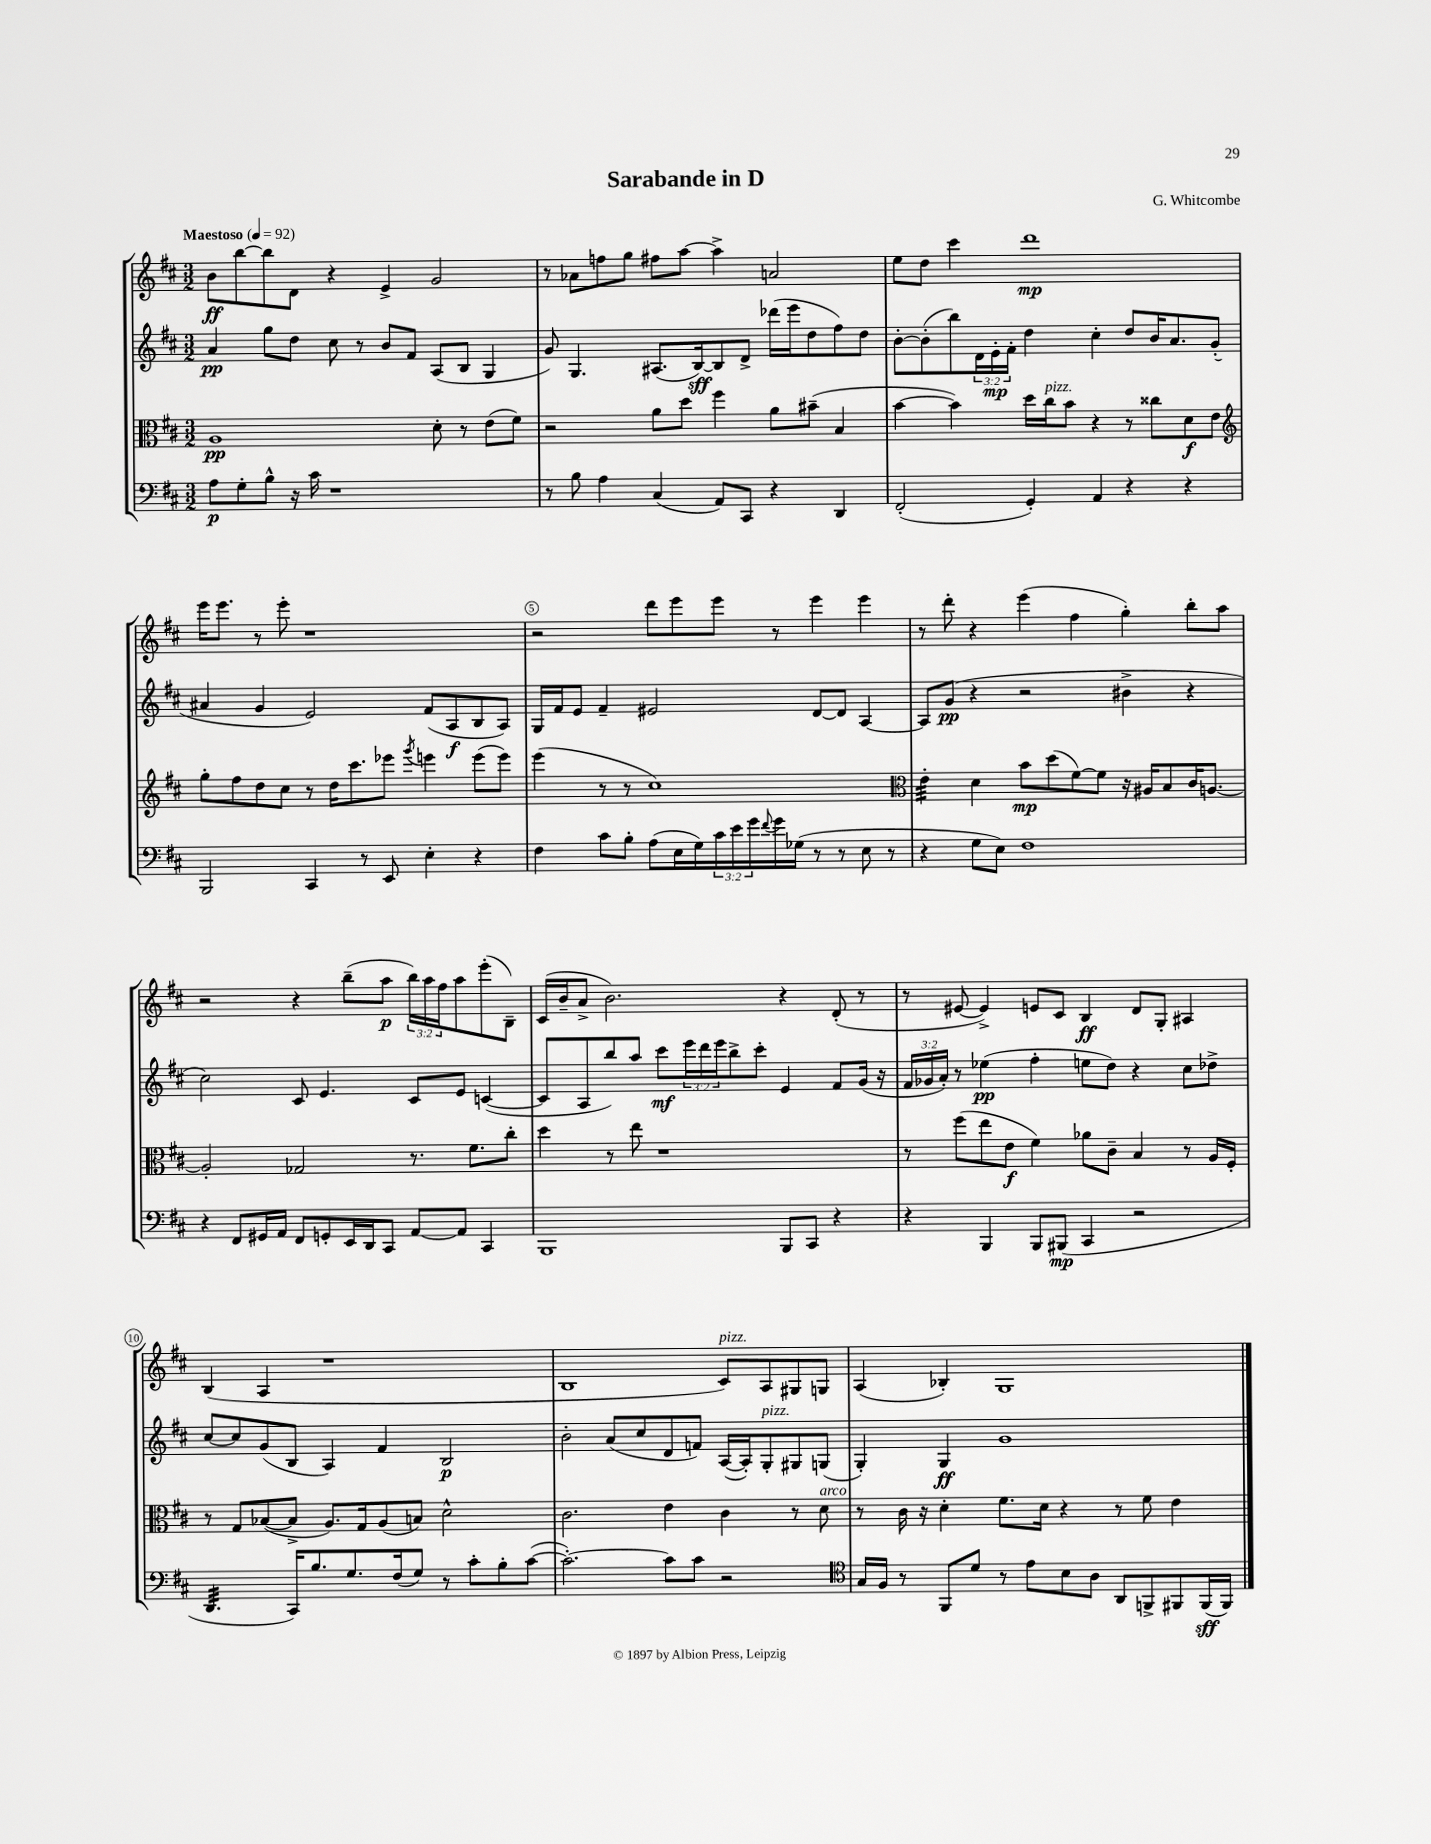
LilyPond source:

\header { title = "Sarabande in D" composer = "G. Whitcombe" }
<<
\new StaffGroup <<
\new Staff = "s0" {
    \clef treble \key d \major \numericTimeSignature \time 3/2 \override Staff.TupletNumber.text = #tuplet-number::calc-fraction-text \tempo "Maestoso" 4 = 92
    b'8\ff b''8~ b''8 d'8 r4 e'4-> g'2 |
    r8 aes'8 f''8 g''8 fis''8 a''8~ a''4-> a'2 |
    e''8 d''8 cis'''4 d'''1\mp |
    e'''16 e'''8. r8 e'''8-. r1 |
    r2 d'''8 e'''8 e'''8 r8 e'''4 e'''4 |
    r8 d'''8-. r4 e'''4( fis''4 g''4-.) b''8-. a''8 |
    r2 r4 b''8--( a''8\p \tuplet 3/2 { b''16) a''16 fis''16 } a''8 e'''8-.( b8--) |
    cis'16( b'16-- a'8-> b'2.) r4 d'8-.( r8 |
    r8 eis'8~ eis'4->) e'8 cis'8 b4\ff d'8 g8-. ais4 |
    b4( a4 r1 |
    b1 cis'8^\markup { \italic "pizz." }) a8 gis8 g8 |
    a4( bes4-.) g1 \bar "|." |
}
\new Staff = "s1" {
    \clef treble \key d \major \numericTimeSignature \time 3/2 \override Staff.TupletNumber.text = #tuplet-number::calc-fraction-text
    a'4\pp g''8 d''8 cis''8 r8 b'8 fis'8 a8( b8 g4 |
    g'8) g4. ais8.( b16~\sff) b8 d'8-> des'''16( e'''16 d''8 fis''8) d''8 |
    b'8~-. b'8-.( b''8) \tuplet 3/2 { d'16 e'16-.\mp fis'16-. } d''4 cis''4-. d''8 b'16 a'8. g'8-.( |
    ais'4 g'4 e'2) fis'8( a8\f b8 a8) |
    g16 fis'16 e'8 fis'4-- eis'2 d'8~ d'8 a4~ |
    a8 g'8\pp( r4 r2 bis'4-> r4 |
    cis''2) cis'8 e'4. cis'8 e'8 c'4~( |
    c'8 a8 b''8) a''8 cis'''8\mf \tuplet 3/2 { e'''16 d'''16 e'''16 } b''8-> cis'''8-. e'4 fis'8 g'16( r16 |
    \tuplet 3/2 { fis'16 ges'16 a'16-.) } r8 ees''4\pp( fis''4-. e''8 d''8) r4 cis''8 des''8-> |
    cis''8~ cis''8 g'8( b8 a4) fis'4 b2\p |
    b'2-. a'8( cis''8 d'8 f'8) a16~( a16-.) g8-.^\markup { \italic "pizz." } gis8 g8( |
    g4-.) g4\ff g'1 \bar "|." |
}
\new Staff = "s2" {
    \clef alto \key d \major \numericTimeSignature \time 3/2
    a1\pp d'8-. r8 e'8( fis'8) |
    r2 a'8 d''8 fis''4 a'8 bis'8--( b4 |
    b'4~ b'4) d''16 cis''16^\markup { \italic "pizz." } b'8 r4 r8 cisis''8 d'8\f e'8 |
    \clef treble g''8-. fis''8 d''8 cis''8 r8 d''16 cis'''8. ees'''8 \acciaccatura { g'''8 } e'''4 e'''8( e'''8) |
    e'''4( r8 r8 cis''1) |
    \clef alto e'4:32-. d'4 b'8\mp d''8( fis'8~) fis'8 r16 ais16 b8 cis'16 a8.~ |
    a2-. ges2 r8. fis'8. cis''8-. |
    d''4 r8 e''8 r1 |
    r8 fis''8( e''8 e'8\f fis'4) aes'8 cis'8-- b4 r8 a16 fis16-. |
    r8 g8 bes8~( bes8-> a8.) g16 a8( b8) d'2-^ |
    cis'2. e'4 cis'4 r8 d'8^\markup { \italic "arco" } |
    r8 cis'16 r16 d'4-. fis'8. d'16 r4 r8 fis'8 e'4 \bar "|." |
}
\new Staff = "s3" {
    \clef bass \key d \major \numericTimeSignature \time 3/2 \override Staff.TupletNumber.text = #tuplet-number::calc-fraction-text
    a8\p g8-. b8-^ r16 cis'16 r1 |
    r8 b8 a4 cis4( a,8) cis,8 r4 d,4 |
    fis,2-.( g,4-.) a,4 r4 r4 |
    b,,2 cis,4 r8 e,8 e4-. r4 |
    fis4 cis'8 b8-. a8( e16 g16) \tuplet 3/2 { cis'16 e'16 g'16 } \appoggiatura { fis'8 } g'16 ges16( r8 r8 e8 r8 |
    r4 g8 e8) fis1 |
    r4 fis,8 gis,16 a,16 fis,8 g,8-. e,16 d,16 cis,8 a,8~ a,8 cis,4 |
    b,,1 b,,8 cis,8 r4 |
    r4 b,,4 b,,8 bis,,8\mp( cis,4 r2 |
    d,4.:32 cis,16) b8. g8. fis16( g8) r8 cis'8-. b8-. cis'8~( |
    cis'2.~-.) cis'8 cis'8 r2 |
    \clef tenor g16 fis16 r8 fis,8 d'8 r8 e'8 b8 a8 a,8 f,8-> fis,8 fis,16\sff( fis,16) \bar "|." |
}
>>
>>
\layout { \context { \Score \override BarNumber.break-visibility = ##(#f #t #t) barNumberVisibility = #(every-nth-bar-number-visible 5) \override BarNumber.stencil = #(make-stencil-circler 0.1 0.3 ly:text-interface::print) } }
